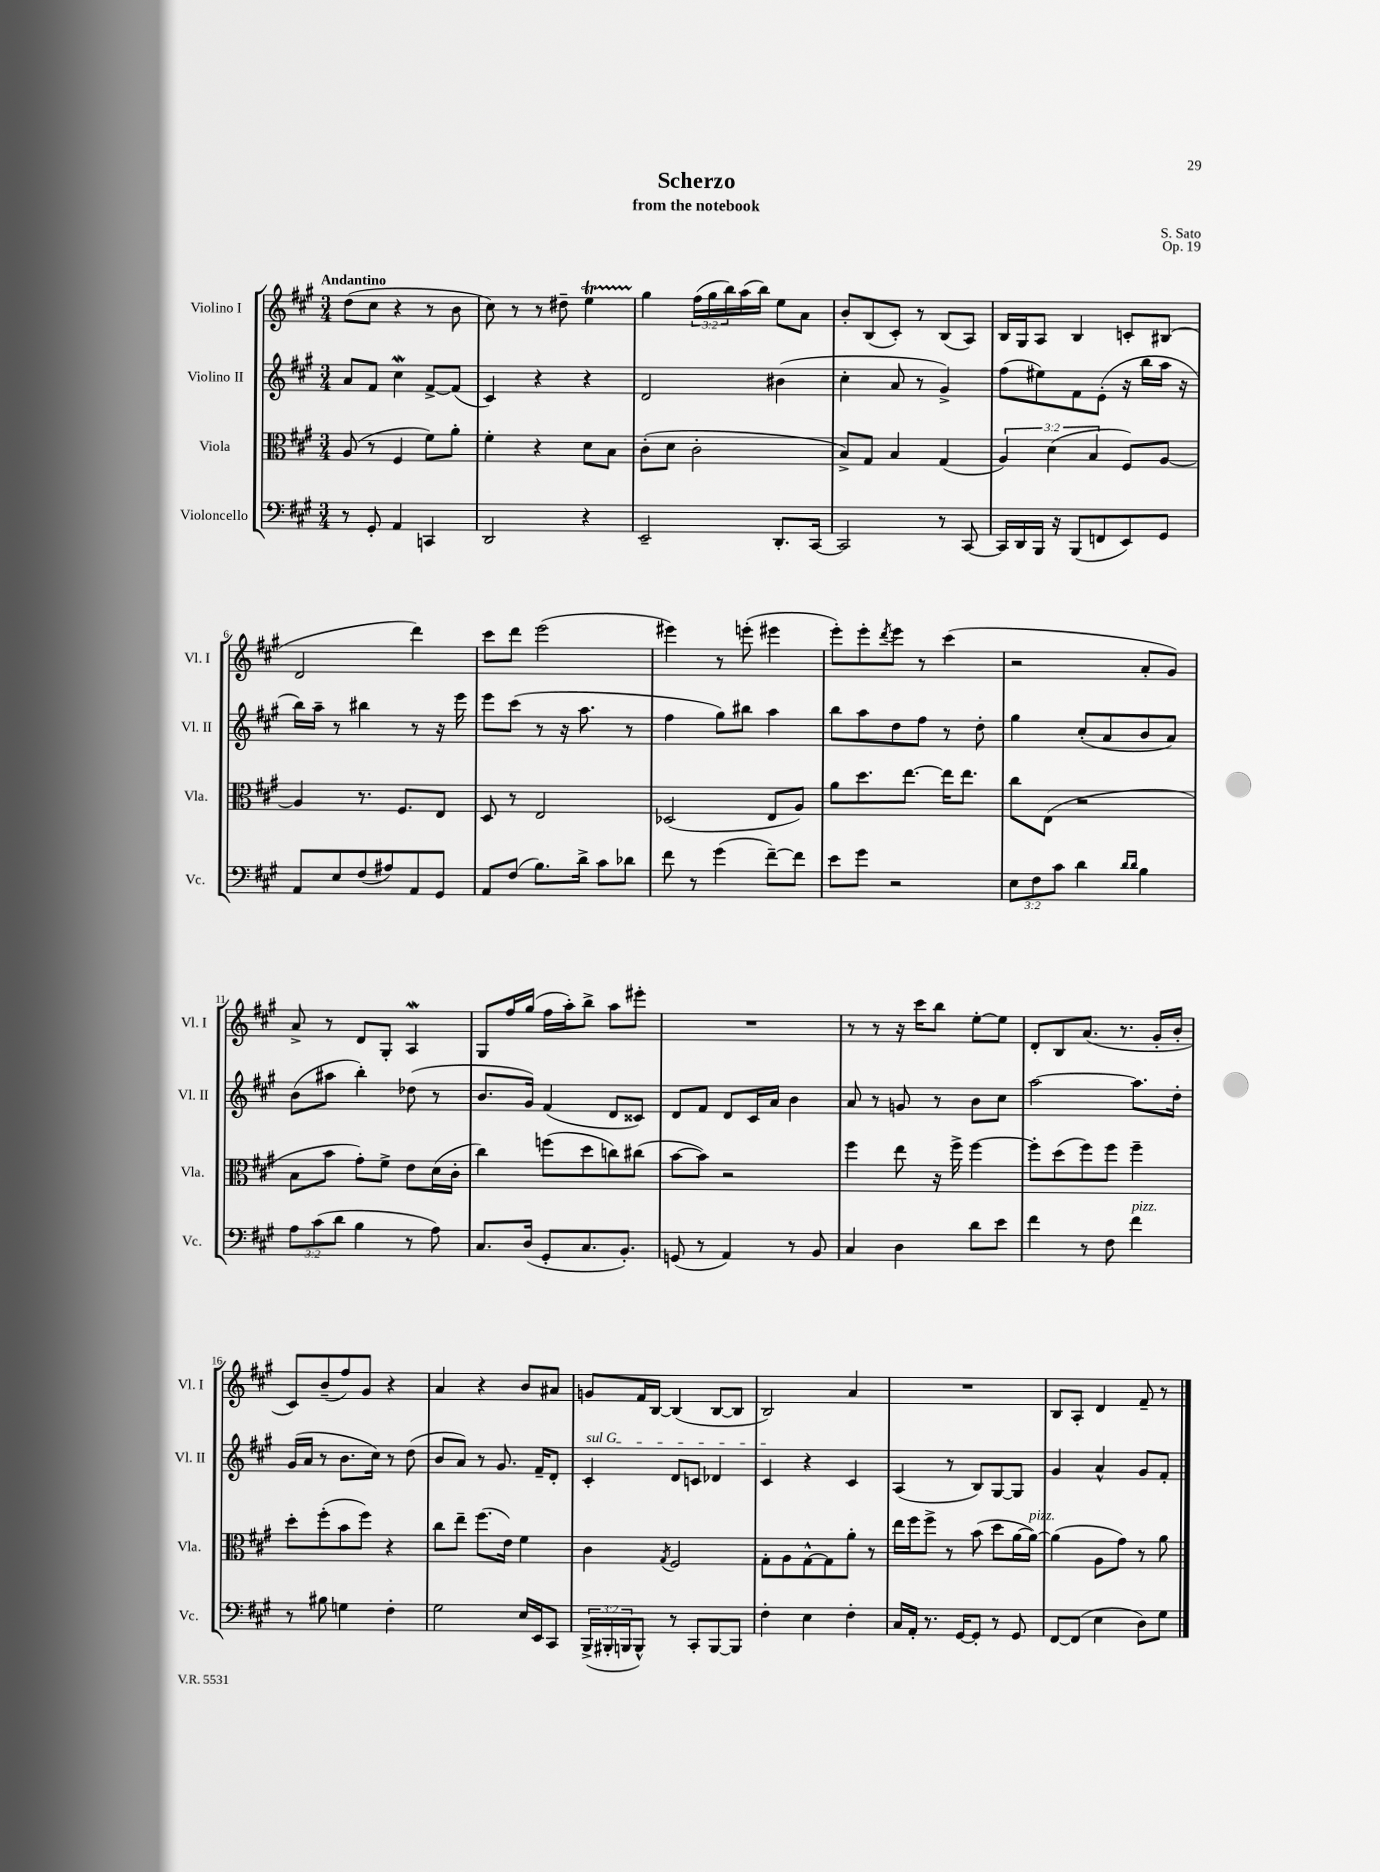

**kern	**kern	**kern	**kern
*staff4	*staff3	*staff2	*staff1
*clefF4	*clefC3	*clefG2	*clefG2
*k[f#c#g#]	*k[f#c#g#]	*k[f#c#g#]	*k[f#c#g#]
*M3/4	*M3/4	*M3/4	*M3/4
8r	(8A	8a	(8dd
8GG#'	8r	8f#	8cc#
4AA	4F#	4cc#	4r
4CC	8f#)	[8f#^	8r
.	8a'	(8f#]	8b
=	=	=	=
2DD	4f#'	4c#)	8cc#)
.	.	.	8r
.	4r	4r	8r
.	.	.	8dd#~
4r	8d	4r	4ee
.	8B	.	.
=	=	=	=
2EE~	(8c#'	2d	4gg#
.	8d	.	.
.	2c#'	.	(24ff#
.	.	.	24gg#
.	.	.	24bb)
.	.	.	(16aa
.	.	.	16bb)
8.DD'	.	(4b#	8ee
.	.	.	8a
[16CC#	.	.	.
=	=	=	=
2CC#]	8B^)	4cc#'	8b'
.	8G#	.	(8B
.	4B	8a	8c#')
.	.	8r	8r
8r	(4G#	4g#^)	(8B
[8CC#	.	.	8A)
=	=	=	=
16CC#]	6A)	(8ff#	16B
16DD	.	.	16G#
16BBB	.	8ee#)	8A
.	(6d	.	.
16r	.	.	.
(8BBB	.	8f#	4B
.	6B	.	.
8FF	.	(8e'	.
8EE)	8F#)	16r	8c'
.	.	16bb	.
8GG#	[8A	16aa	(8B#
.	.	16r	.
=	=	=	=
8AA	4A]	16bb)	2d
.	.	16aa~	.
8E	.	8r	.
(8F#	8.r	4bb#	.
8A#)	.	.	.
.	8.F#	.	.
8AA	.	8r	4ddd)
8GG#	8E	16r	.
.	.	16eee	.
=	=	=	=
8AA	8D	8eee	8ccc#
(8F#	8r	(8ccc#	8ddd
8.B)	2E	8r	(2eee
.	.	16r	.
16d^	.	8.aa	.
8c#	.	.	.
8d-	.	8r	.
=	=	=	=
8f#	(2D-	4ff#	4eee#)
8r	.	.	.
(4g#	.	8gg#)	8r
.	.	8bb#	(8eee'
[8f#~)	8E	4aa	4eee#
8f#]	8A)	.	.
=	=	=	=
8e	8a	8bb	8eee')
8g#	8.dd	8aa	8eee'
.	.	.	8qddd
2r	.	8dd	8eee
.	[8.ee	.	.
.	.	8ff#	8r
.	16ee]	8r	(4ccc#
.	8.ee	.	.
.	.	8dd'	.
=	=	=	=
12E	8cc#	4gg#	2r
12F#	.	.	.
.	(8E	.	.
12c#	.	.	.
4d	2r	(8cc#'	.
.	.	8a	.
16qqd	.	.	.
16qqd	.	.	.
4B	.	8b	8a'
.	.	8a)	8g#)
=	=	=	=
12A	8B	(8b	8a^
(12c#	.	.	.
.	8b	8aa#	8r
12d	.	.	.
4B	8g#')	4bb')	8d
.	8f#^	.	8G#'
8r	8e	(8dd-	4A
8A)	(16d	8r	.
.	16c#'	.	.
=	=	=	=
8.C#	4cc#)	8.b	8G#
.	.	.	16ff#
(16D	.	16g#)	(16gg#
8GG#'	(8ff	(4f#	16ff#
.	.	.	16aa')
8.C#	8dd	.	8bb^
.	8cc)	8d	8aa
8.BB')	.	.	.
.	(8cc#	8c##)	8eee#'
=	=	=	=
(8GG	[8b	8d	2.r
8r	8b])	8f#	.
4AA)	2r	8d	.
.	.	16c#	.
.	.	16a	.
8r	.	4b	.
8BB	.	.	.
=	=	=	=
4C#	4ff#	8a	8r
.	.	8r	8r
4D	8ee	8g	16r
.	.	.	16ccc#
.	16r	8r	8bb
.	16ff#^	.	.
8d	[4ff#	8b	[8ee'
8e	.	8cc#	8ee]
=	=	=	=
4f#	8ff#']	[2aa	8d'
.	(8dd	.	8B
8r	8ff#)	.	(8.a
8F#	8ff#	.	.
.	.	.	8.r
4f#	4ff#~	8.aa]	.
.	.	.	16g#'
.	.	16dd'	16b'
=	=	=	=
8r	8dd'	(16g#	8c#)
.	.	16a	.
8B#	(8ff#'	8r	(8b~
4G	8b	8.b	8ff#)
.	8ff#)	.	8g#
.	.	16cc#)	.
4F#'	4r	8r	4r
.	.	(8dd	.
=	=	=	=
2G#	8cc#	8b	4a
.	8ee~	8a)	.
.	(8.ff#	8r	4r
.	.	8.g#	.
.	16e)	.	.
16E	4f#	.	8b
16EE	.	16f#~	.
8CC#	.	8d'	8a#
=	=	=	=
(24BBB^	4c#	4c#'	8g
24BBB#'	.	.	.
24BBB	.	.	.
8BBB^^)	.	.	16f#
.	.	.	[16B
.	8qG#	.	.
8r	2F#	8d	(4B]
8CC#'	.	8c	.
[8BBB	.	4d-	[8B
8BBB]	.	.	8B]
=	=	=	=
4F#'	8G#'	4c#	2B)
.	8A	.	.
4E	[8G#^^	4r	.
.	8G#]	.	.
4F#'	8a'	4c#	4a
.	8r	.	.
=	=	=	=
16C#	16ee	(4A	2.r
16AA'	16ff#	.	.
8.r	8ff#^	.	.
.	8r	8r	.
[16GG#	.	.	.
8GG#']	(8b	8B)	.
8r	8dd	[8G#	.
8GG#	[16a	8G#]	.
.	16a_)	.	.
=	=	=	=
[8FF#	(4a]	4g#	8B
(8FF#]	.	.	8A'
4E	8A	4a^^	4d
.	8g#)	.	.
8D)	8r	8g#	8f#~
8G#	8a	8f#'	8r
==	==	==	==
*-	*-	*-	*-
